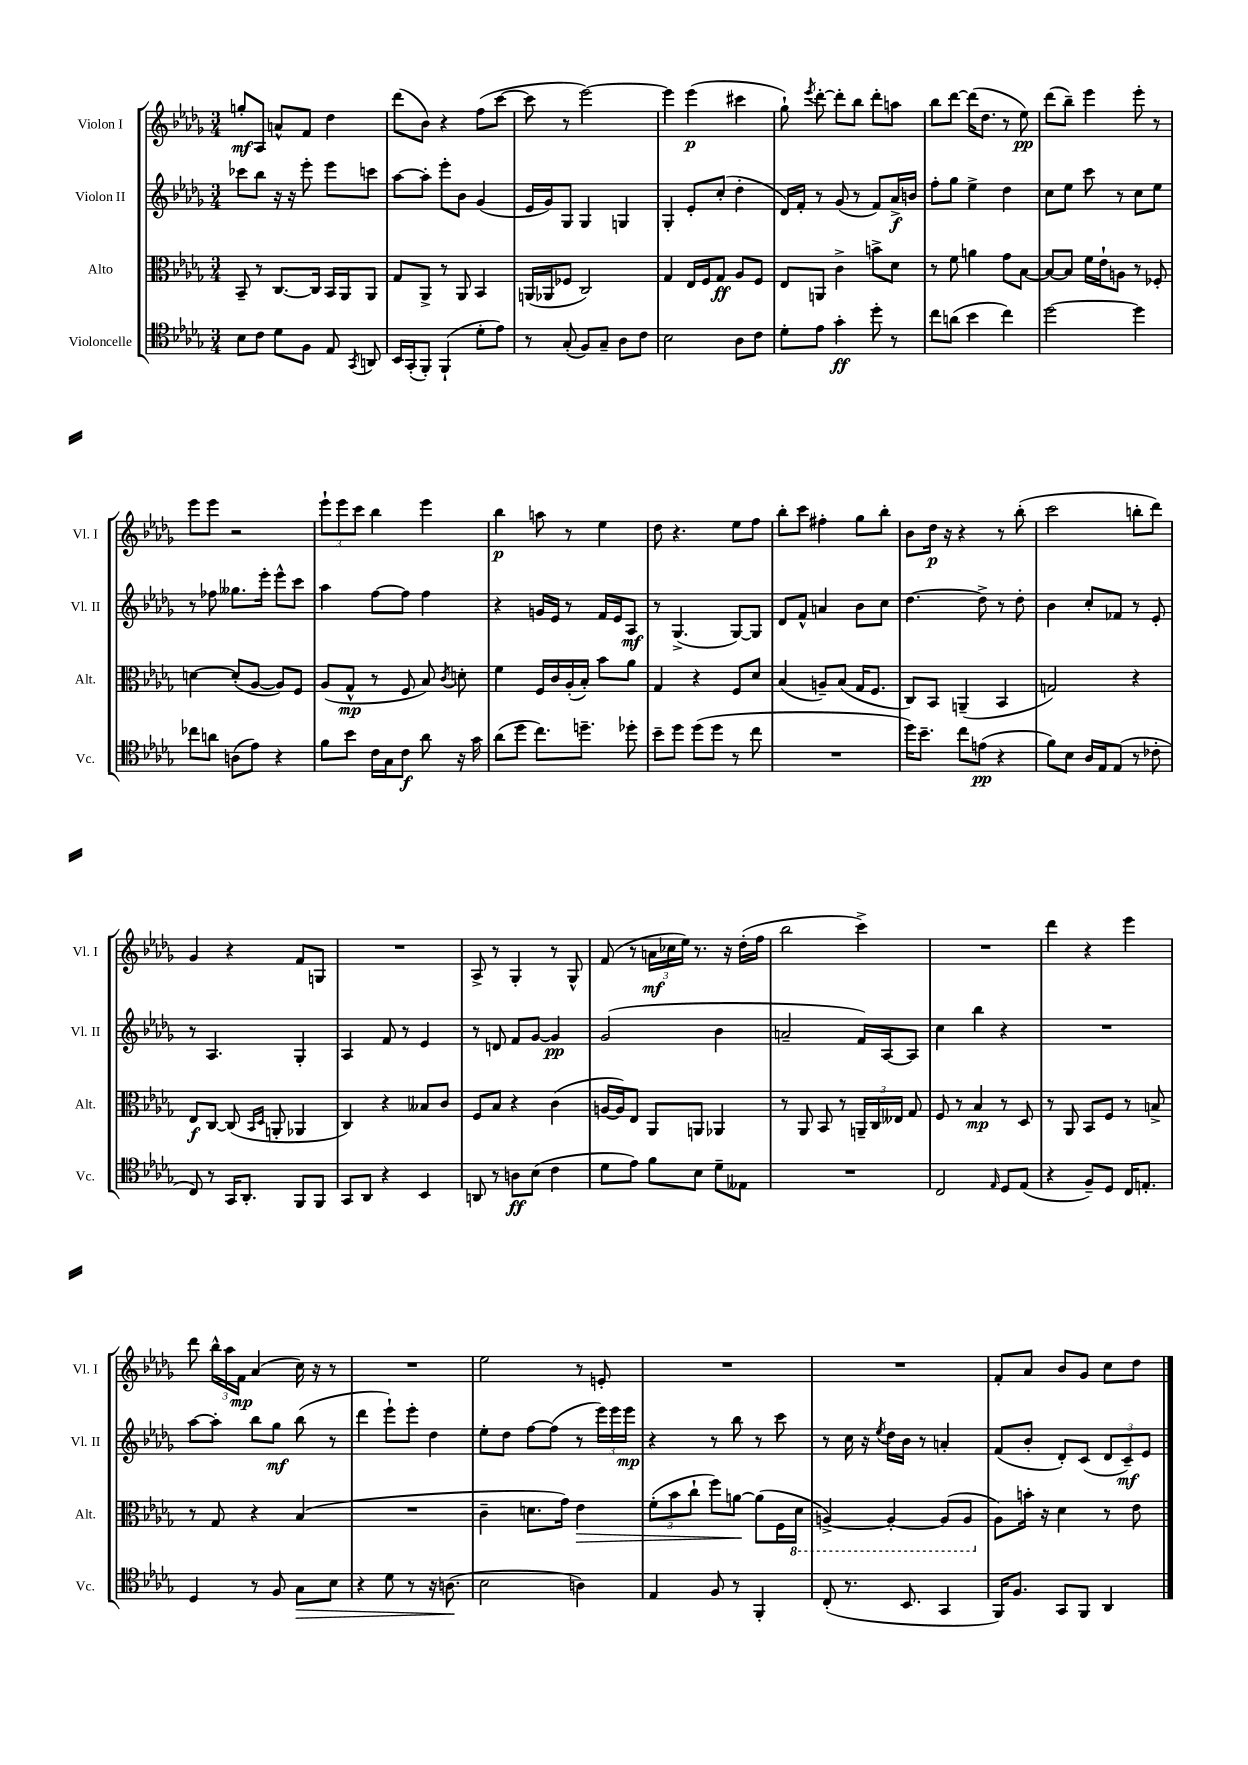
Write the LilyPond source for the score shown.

<<
\new StaffGroup <<
\new Staff = "s0" \with { instrumentName = "Violon I" shortInstrumentName = "Vl. I" } {
    \clef treble \key des \major \numericTimeSignature \time 3/4
    \autoBeamOff g''8[-.\mf aes8] a'8[-^ f'8] des''4 |
    des'''8[( bes'8]) r4 f''8[( c'''8]~ |
    c'''8 r8 ees'''2~) |
    ees'''4 ees'''4\p( cis'''4 |
    ges''8-!) \acciaccatura { ees'''8 } des'''8~-. des'''8[-. bes''8] des'''8[-. a''8] |
    bes''8[ des'''8]~ des'''16[( des''8.] r8 ees''8\pp) |
    des'''8[( bes''8]--) ees'''4 ees'''8-. r8 |
    ees'''8[ ees'''8] r2 |
    \tuplet 3/2 { ees'''8[-! ees'''8 c'''8] } bes''4 ees'''4 |
    bes''4\p a''8 r8 ees''4 |
    des''8 r4. ees''8[ f''8] |
    bes''8[-. c'''8] fis''4-. ges''8[ bes''8]-. |
    bes'8[ des''16]\p r16 r4 r8 bes''8-.( |
    c'''2 b''8[-. des'''8]) |
    ges'4 r4 f'8[ g8] |
    R2. |
    aes8-> r8 ges4-. r8 ges8-^ |
    f'8( r8 \tuplet 3/2 { a'16[\mf ces''16 ees''16]) } r8. r16 des''16[-.( f''16] |
    bes''2 c'''4->) |
    R2. |
    des'''4 r4 ees'''4 |
    des'''8 \tuplet 3/2 { bes''16[-^ aes''16 f'16]\mp } aes'4( c''16) r16 r8 |
    R2. |
    ees''2 r8 e'8-. |
    R2. |
    R2. |
    f'8[-. aes'8] bes'8[ ges'8] c''8[ des''8] \bar "|." |
}
\new Staff = "s1" \with { instrumentName = "Violon II" shortInstrumentName = "Vl. II" } {
    \clef treble \key des \major \numericTimeSignature \time 3/4
    \autoBeamOff ces'''8[ bes''8] r16 r16 ees'''8-. ees'''8[ c'''8] |
    aes''8[~ aes''8]-. ees'''8[-. bes'8] ges'4( |
    ees'16[ ges'16) ges8] ges4 g4 |
    ges4-. ees'8[-. c''8]-.( des''4-. |
    des'16[) f'16]-. r8 ges'8( r8 f'8[) aes'16->\f b'16] |
    f''8[-. ges''8] ees''4-> des''4 |
    c''8[ ees''8] c'''8 r8 c''8[ ees''8] |
    r8 fes''8 geses''8.[ ees'''16]-. ees'''8[-^ c'''8] |
    aes''4 f''8[~ f''8] f''4 |
    r4 g'16[ ees'16] r8 f'16[ ees'16 aes8]\mf |
    r8 ges4.->( ges8[~) ges8] |
    des'8[ f'8]-^ a'4 bes'8[ c''8] |
    des''4.~ des''8-> r8 des''8-. |
    bes'4 c''8[-. fes'8] r8 ees'8-. |
    r8 aes4. ges4-. |
    aes4 f'8 r8 ees'4 |
    r8 d'8 f'8[ ges'8]~ ges'4\pp |
    ges'2( bes'4 |
    a'2-- f'16[) aes16~ aes8] |
    c''4 bes''4 r4 |
    R2. |
    aes''8[~ aes''8]-. bes''8[ ges''8]\mf bes''8( r8 |
    des'''4 ees'''8[-!) ees'''8]-. des''4 |
    ees''8[-. des''8] f''8[~ f''8]( r8 \tuplet 3/2 { ees'''16[) ees'''16 ees'''16]\mp } |
    r4 r8 bes''8 r8 c'''8 |
    r8 c''16 r16 \acciaccatura { ees''8 } des''16[ bes'16] r8 a'4-. |
    f'8[( bes'8]-. des'8[-.) c'8]( \tuplet 3/2 { des'8[ c'8--\mf) ees'8] } \bar "|." |
}
\new Staff = "s2" \with { instrumentName = "Alto" shortInstrumentName = "Alt." } {
    \clef alto \key des \major \numericTimeSignature \time 3/4
    \autoBeamOff bes,8-- r8 c8.[~ c16] bes,16[ aes,16 aes,8] |
    ges8[ aes,8]-> r8 aes,8 bes,4 |
    a,16[( aes,16 fes8] c2) |
    ges4 ees16[ f16 ges8]\ff aes8[ f8] |
    ees8[ a,8] c'4-> b'8[-> des'8] |
    r8 f'8 a'4 ges'8[ bes8]~ |
    bes8[~ bes8] f'16[ ees'16-! a8] r8 fes8-. |
    d'4~ d'8[-.( aes8]~ aes8[) f8] |
    aes8[( ges8]-^\mp r8 f8 bes8) \acciaccatura { c'8 } d'8-. |
    f'4 f16[ c'16 aes16-.( bes16]-.) bes'8[ aes'8] |
    ges4 r4 f8[ des'8] |
    bes4( a8[--) bes8]( ges16[ f8.] |
    c8[) bes,8] a,4--( bes,4 |
    g2) r4 |
    ees8[\f c8]~ c8( \grace { bes,16[ des16] } a,8-. aes,4 |
    c4) r4 beses8[ c'8] |
    f8[ bes8] r4 c'4( |
    a16[~ a16) ees8] aes,8[ a,8] aes,4 |
    r8 aes,8 bes,8 r8 \tuplet 3/2 { a,16[-- c16 eeses16] } ges8 |
    f8 r8 bes4\mp r8 des8 |
    r8 aes,8 bes,8[ f8] r8 b8-> |
    r8 ges8 r4 bes4( |
    R2. |
    c'4-- d'8.[ ges'16]) ees'4\> |
    \tuplet 3/2 { f'8[-.( bes'8 c''8]-! } f''8[) a'8]~\! a'8[( f16 \ottava #-1 des16] |
    a,4~->) a,4~-. a,8[( a,8] \ottava #0 |
    aes8[) b'16]-. r16 des'4 r8 ees'8 \bar "|." |
}
\new Staff = "s3" \with { instrumentName = "Violoncelle" shortInstrumentName = "Vc." } {
    \clef tenor \key des \major \numericTimeSignature \time 3/4
    \autoBeamOff bes8[ c'8] des'8[ f8] ees8 \acciaccatura { ges,8 } a,8 |
    bes,16[ ges,16-.( f,8]-.) f,4-!( des'8[-. ees'8]) |
    r8 ges8-.( f8[) ges8]-- aes8[ c'8] |
    bes2 aes8[ c'8] |
    des'8[-. ees'8] ges'4-.\ff des''8-. r8 |
    c''8[ a'8]( bes'4 c''4) |
    des''2~ des''4 |
    ces''8[ a'8] a8[( ees'8]) r4 |
    f'8[ bes'8] c'16[ ges16 c'8]\f aes'8 r16 ges'16 |
    aes'8[( des''8] c''8.[) d''8.]-- des''8-. |
    bes'8[-- des''8] des''8[( des''8] r8 c''8 |
    R2. |
    des''16[) bes'8.]-- c''8[ e'8]\pp( r4 |
    f'8[) bes8] aes16[ ees16 ees8]( r8 ces'8-. |
    c8) r8 ges,16[ aes,8.]-. f,8[ f,8] |
    ges,8[ aes,8] r4 bes,4 |
    a,8 r8 a8[\ff bes8]( c'4 |
    des'8[ ees'8]) f'8[ bes8] des'8[-- eeses8] |
    R2. |
    c2 \grace { ees16 } des8[ ees8]( |
    r4 f8[--) des8] c16[ e8.]-. |
    des4 r8 f8 ges8[\> bes8] |
    r4 des'8 r8 r16 a8.\!( |
    bes2 a4) |
    ees4 f8 r8 f,4-. |
    c8-.( r8. bes,8. ges,4 |
    f,16[) f8.] ges,8[ f,8] aes,4 \bar "|." |
}
>>
>>
\layout { \context { \Score \remove "Bar_number_engraver" } }
